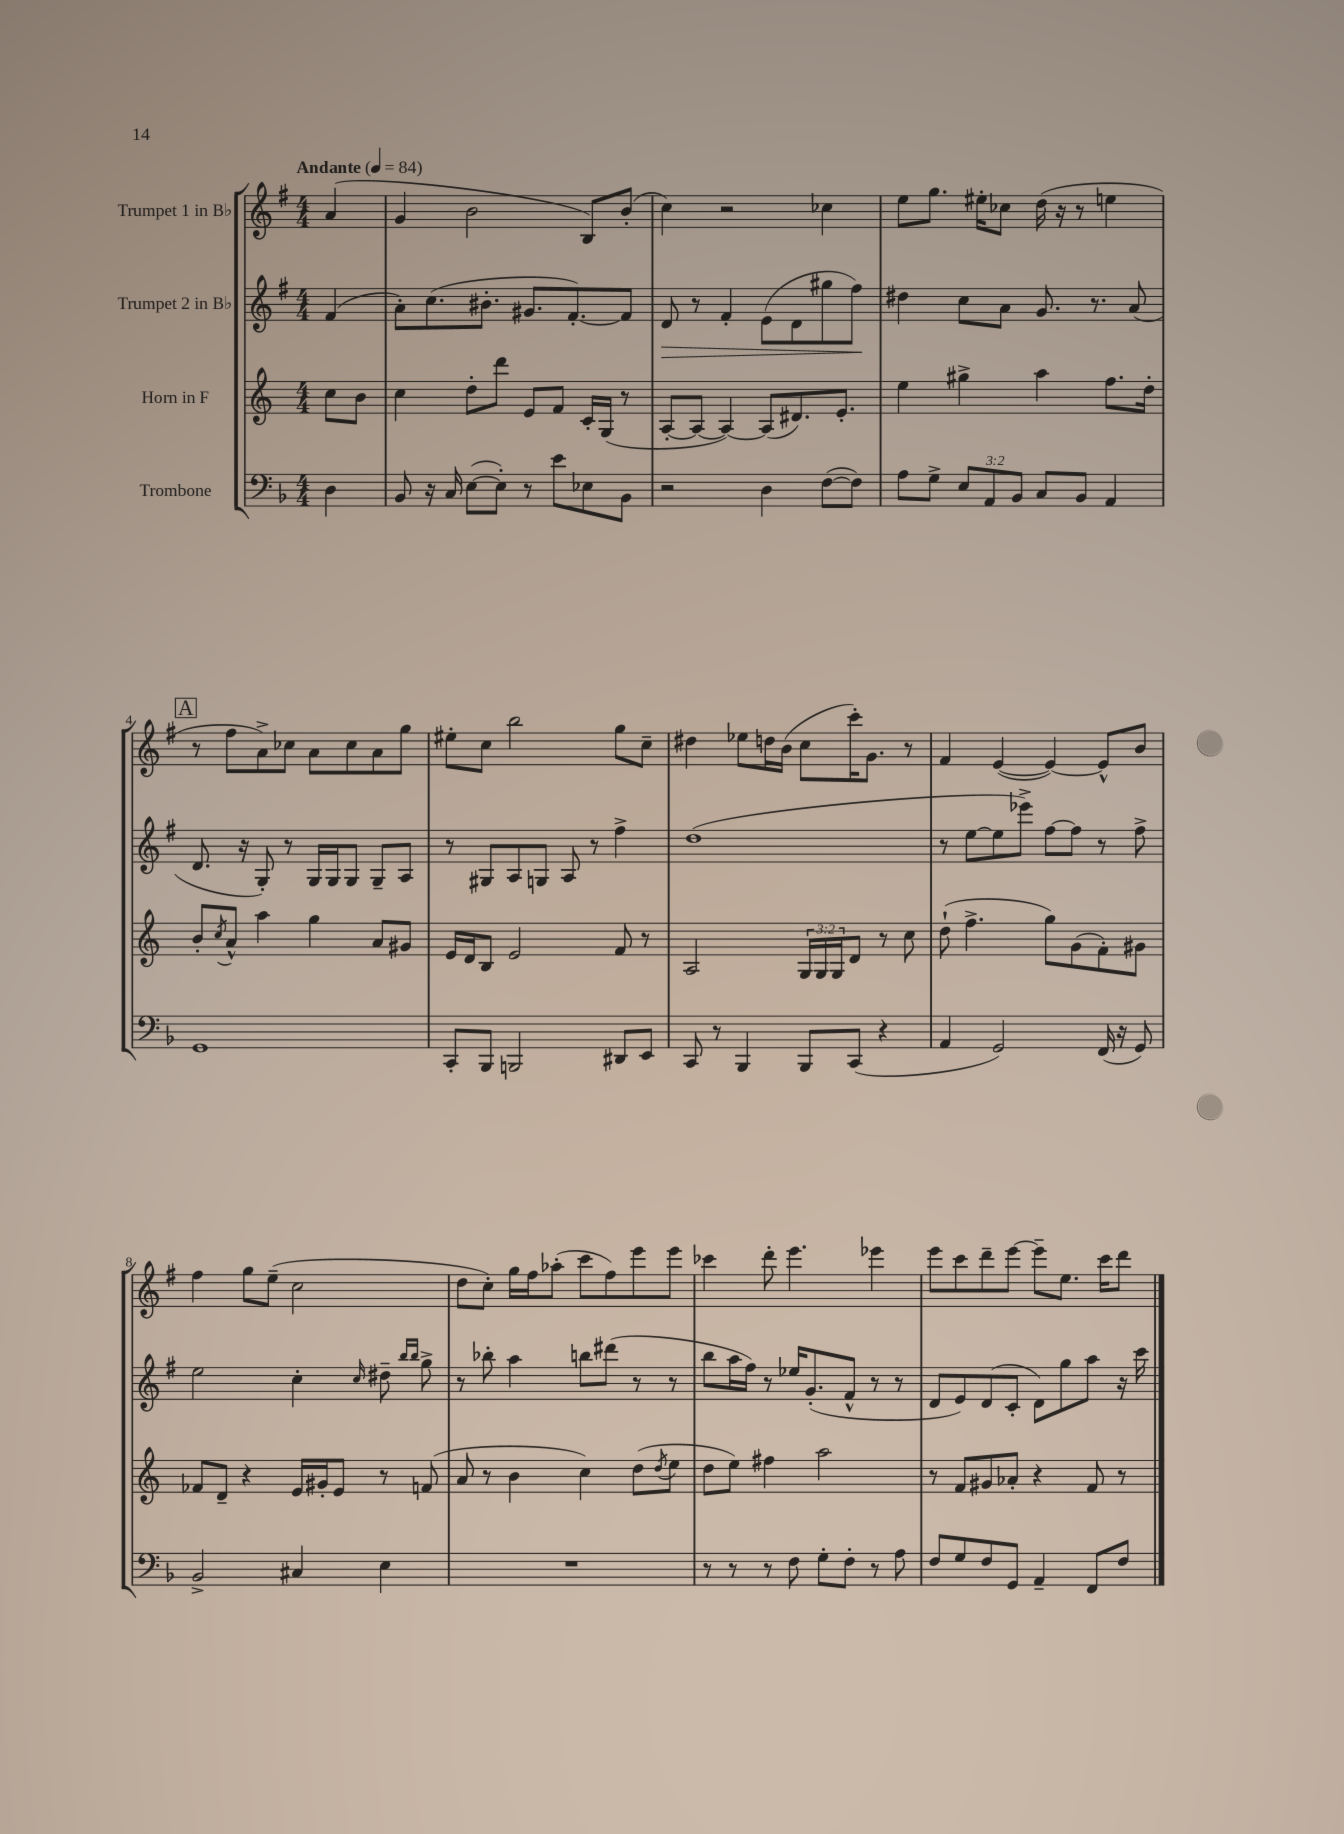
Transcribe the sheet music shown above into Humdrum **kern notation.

**kern	**kern	**kern	**kern
*staff4	*staff3	*staff2	*staff1
*clefF4	*clefG2	*clefG2	*clefG2
*k[b-]	*k[]	*k[f#]	*k[f#]
*M4/4	*M4/4	*M4/4	*M4/4
*MM84	*MM84	*MM84	*MM84
4D	8cc	(4f#	(4a
.	8b	.	.
=	=	=	=
8BB-	4cc	8a')	4g
16r	.	(8.cc	.
16C	.	.	.
([8E	8dd'	.	2b
.	.	8.b#'	.
8E'])	8ddd	.	.
8r	8e	8.g#	.
8e	8f	.	.
.	.	[8.f#')	.
8E-	16c'	.	8B)
.	(16G	.	.
8BB-	8r	8f#]	(8b'
=	=	=	=
2r	[8A'	8d	4cc)
.	8A_	8r	.
.	4A_)	4f#'	2r
4D	(8A]	(8e	.
.	8.d#)	8d	.
([8F	.	8gg#	4cc-
.	8.e'	.	.
8F])	.	8ff#)	.
=	=	=	=
8A	4ee	4dd#	8ee
8G^	.	.	8.gg
12E	4gg#^	8cc	.
.	.	.	16ee#'
12AA	.	.	.
.	.	8a	8cc-
12BB-	.	.	.
8C	4aa	8.g	(16dd
.	.	.	16r
8BB-	.	.	8r
.	.	8.r	.
4AA	8.ff	.	4ee
.	.	(8a	.
.	16dd'	.	.
=	=	=	=
1GG	8b'	8.d	8r
.	8qcc	.	.
.	8a^^	.	8ff#
.	.	16r	.
.	4aa	8G')	8a^)
.	.	8r	8cc-
.	4gg	16G	8a
.	.	16G	.
.	.	8G	8cc-
.	8a	8G~	8a
.	8g#	8A	8gg
=	=	=	=
8CC'	16e	8r	8ee#'
.	16d	.	.
8BBB-	8B	8G#	8cc
2BBB	2e	8A	2bb
.	.	8G	.
.	.	8A	.
.	.	8r	.
8DD#	8f	4ff#^	8gg
8EE	8r	.	8cc~
=	=	=	=
8CC	2A	(1dd	4dd#
8r	.	.	.
4BBB-	.	.	8ee-
.	.	.	16dd
.	.	.	(16b
8BBB-	24G	.	8cc
.	24G	.	.
.	24G	.	.
(8CC	8d	.	16ccc')
.	.	.	8.g
4r	8r	.	.
.	8cc	.	8r
=	=	=	=
4AA	(8dd`	8r	4f#
.	4.ff^	[8ee	.
2GG)	.	8ee]	([4e
.	.	8eee-^)	.
.	8gg)	[8ff#	4e_)
.	(8g	8ff#]	.
(16FF	8f')	8r	8e^^]
16r	.	.	.
8GG)	8g#	8ff#^	8b
=	=	=	=
2BB-^	8f-	2ee	4ff#
.	8d~	.	.
.	4r	.	8gg
.	.	.	(8ee~
4C#	16e	4cc'	2cc
.	16g#'	.	.
.	8e	.	.
.	.	16qqcc	.
4E	8r	8dd#~	.
.	.	16qqbb	.
.	.	16qqbb	.
.	(8f	8gg^	.
=	=	=	=
1r	8a	8r	8dd
.	8r	8bb-'	8cc')
.	4b	4aa	16gg
.	.	.	16ff#
.	.	.	(8aa-'
.	4cc)	8bb	8ccc
.	.	(8ddd#	8ff#)
.	(8dd	8r	8eee
.	8qdd	.	.
.	8ee	8r	8eee
=	=	=	=
8r	8dd	8bb	4ccc-
8r	8ee)	16aa	.
.	.	16ff#)	.
8r	4ff#	8r	8ddd'
8F	.	16ee-	4.eee
.	.	(8.g'	.
8G'	2aa	.	.
8F'	.	8f#^^	.
8r	.	8r	4eee-
8A	.	8r	.
=	=	=	=
8F	8r	8d	8eee
8G	8f	8e)	8ccc
8F	8g#	(8d	8ddd~
8GG	8a-'	8c'	[8eee
4AA~	4r	8d)	8eee~]
.	.	8gg	8.ee
8FF	8f	8aa	.
.	.	.	16ccc
8F	8r	16r	8ddd
.	.	16ccc	.
==	==	==	==
*-	*-	*-	*-
